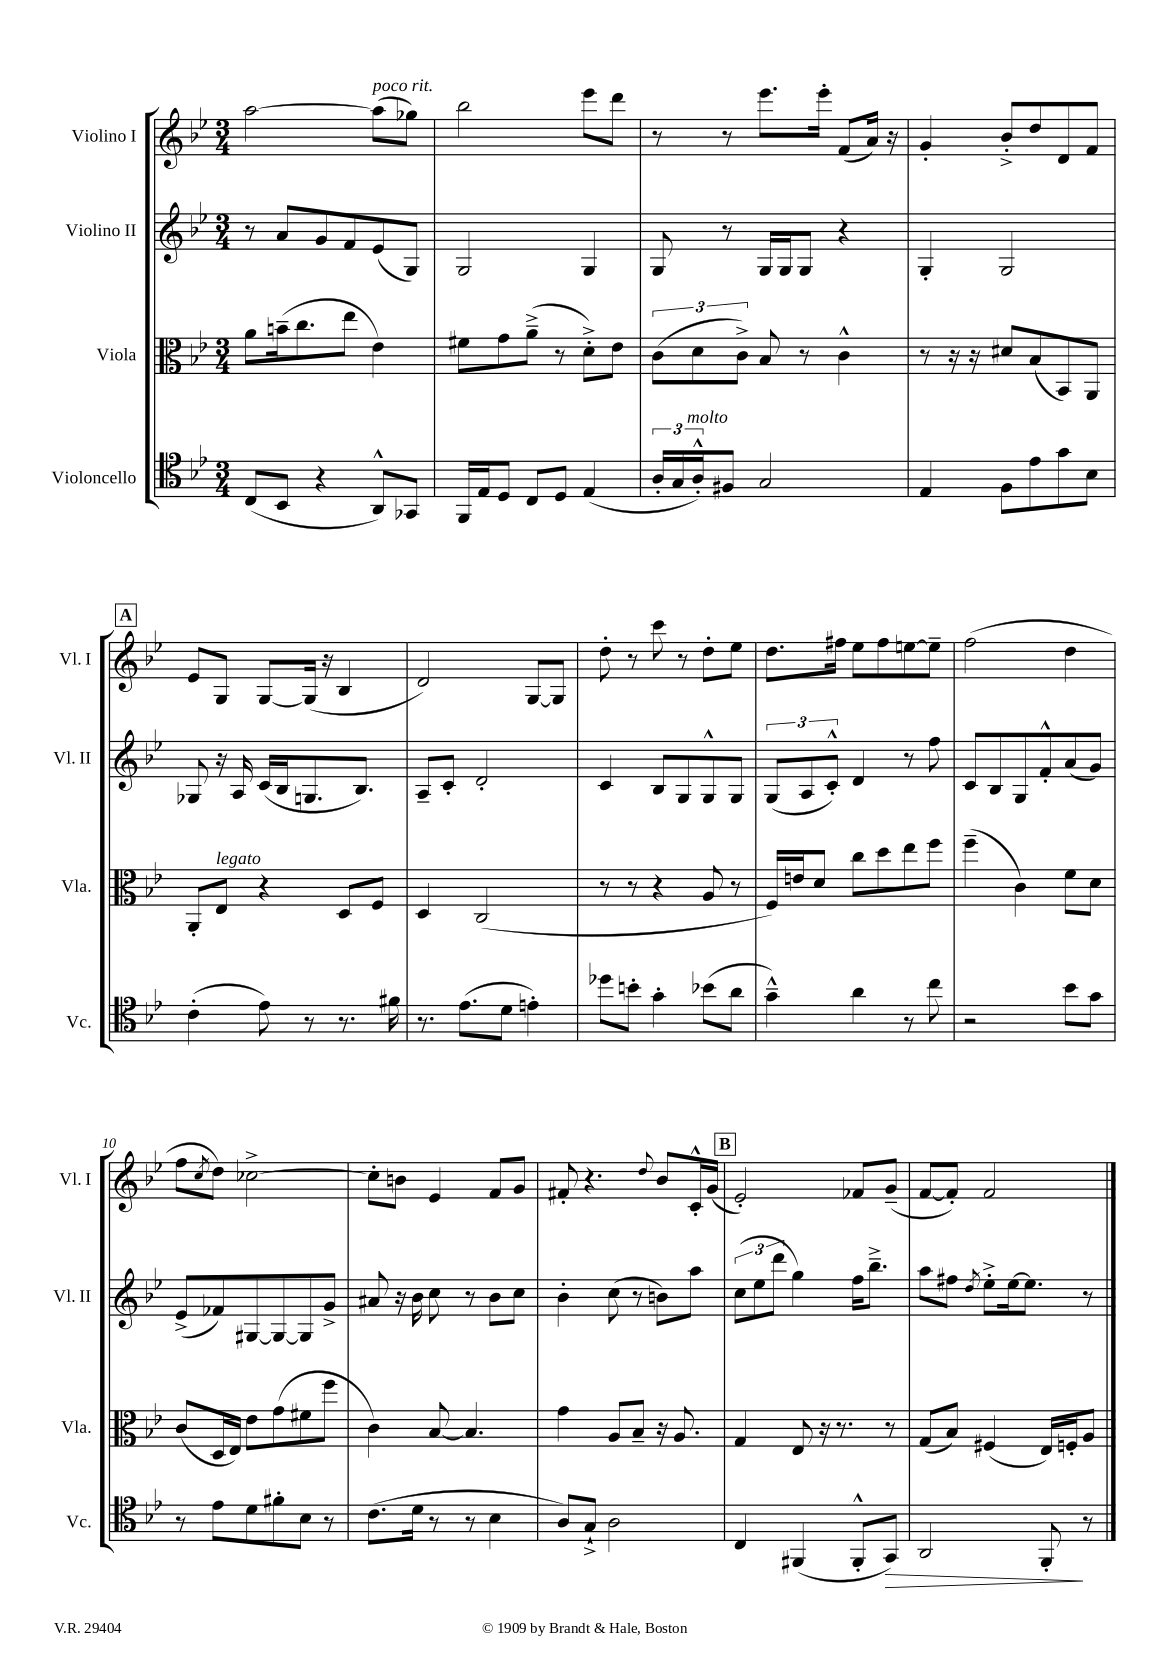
<<
\new StaffGroup <<
\new Staff = "s0" \with { instrumentName = "Violino I" shortInstrumentName = "Vl. I" } {
    \clef treble \key bes \major \numericTimeSignature \time 3/4
    a''2~ a''8^\markup { \italic "poco rit." }( ges''8) |
    bes''2 ees'''8 d'''8 |
    r8 r8 ees'''8. ees'''16-. f'8( a'16) r16 |
    g'4-. bes'8-.-> d''8 d'8 f'8 |
    \mark \markup { \box "A" } ees'8 g8 g8~ g16( r16 bes4 |
    d'2) g8~ g8 |
    d''8-. r8 c'''8 r8 d''8-. ees''8 |
    d''8. fis''16 ees''8 fis''8 e''8~ e''8-- |
    f''2( d''4 |
    f''8 \acciaccatura { c''8 } d''8) ces''2~-> |
    ces''8-. b'8 ees'4 f'8 g'8 |
    fis'8-. r4. \appoggiatura { d''8 } bes'8 c'16-.-^ g'16( |
    \mark \markup { \box "B" } ees'2-.) fes'8 g'8--( |
    f'8~ f'8-.) f'2 \bar "|." |
}
\new Staff = "s1" \with { instrumentName = "Violino II" shortInstrumentName = "Vl. II" } {
    \clef treble \key bes \major \numericTimeSignature \time 3/4
    r8 a'8 g'8 f'8 ees'8( g8) |
    g2 g4 |
    g8 r8 g16 g16 g8 r4 |
    g4-. g2 |
    \mark \markup { \box "A" } ges8 r16 a16 c'16( bes16 g8. bes8.) |
    a8-- c'8-. d'2-. |
    c'4 bes8 g8 g8-^ g8 |
    \tuplet 3/2 { g8( a8 c'8-.-^) } d'4 r8 f''8 |
    c'8 bes8 g8 f'8-.-^ a'8( g'8) |
    ees'8->( fes'8) gis8~ gis8~ gis8 g'8-> |
    ais'8 r16 bes'16 c''8 r8 bes'8 c''8 |
    bes'4-. c''8( r8 b'8) a''8 |
    \mark \markup { \box "B" } \tuplet 3/2 { c''8( ees''8 d'''8 } g''4) f''16 bes''8.---> |
    a''8 fis''8 \acciaccatura { d''8 } ees''8-.-> ees''16~ ees''8. r8 \bar "|." |
}
\new Staff = "s2" \with { instrumentName = "Viola" shortInstrumentName = "Vla." } {
    \clef alto \key bes \major \numericTimeSignature \time 3/4
    a'8 b'16--( c''8. ees''8 ees'4) |
    fis'8 g'8 a'8--->( r8 d'8-.->) ees'8 |
    \tuplet 3/2 { c'8( d'8 c'8->) } bes8 r8 c'4-^ |
    r8 r16 r16 dis'8 bes8( bes,8) a,8 |
    \mark \markup { \box "A" } a,8-. ees8^\markup { \italic "legato" } r4 d8 f8 |
    d4 c2( |
    r8 r8 r4 a8 r8 |
    f16) e'16 d'8 c''8 d''8 ees''8 f''8 |
    f''4--( c'4) f'8 d'8 |
    c'8( d16 ees16) ees'8 g'8( fis'8 f''8 |
    c'4) bes8~ bes4. |
    g'4 a8 bes8-- r16 a8. |
    \mark \markup { \box "B" } g4 ees8 r16 r8. r8 |
    g8( bes8) fis4( ees16) f16-. a8 \bar "|." |
}
\new Staff = "s3" \with { instrumentName = "Violoncello" shortInstrumentName = "Vc." } {
    \clef tenor \key bes \major \numericTimeSignature \time 3/4
    c8( bes,8 r4 a,8-^) ges,8 |
    f,16 ees16 d8 c8 d8 ees4( |
    \tuplet 3/2 { a16-. g16 a16-.-^^\markup { \italic "molto" }) } fis8 g2 |
    ees4 f8 ees'8 g'8 bes8 |
    \mark \markup { \box "A" } c'4-.( ees'8) r8 r8. fis'16 |
    r8. ees'8.( d'8 e'4-.) |
    des''8 b'8-. g'4-. bes'8( a'8 |
    g'4---^) a'4 r8 c''8 |
    r2 bes'8 g'8 |
    r8 ees'8 d'8 fis'8-. bes8 r8 |
    c'8.( d'16 r8 r8 bes4 |
    a8) g8-!-> a2 |
    \mark \markup { \box "B" } c4 fis,4( fis,8-.-^ g,8\>) |
    a,2 f,8-.\! r8 \bar "|." |
}
>>
>>
